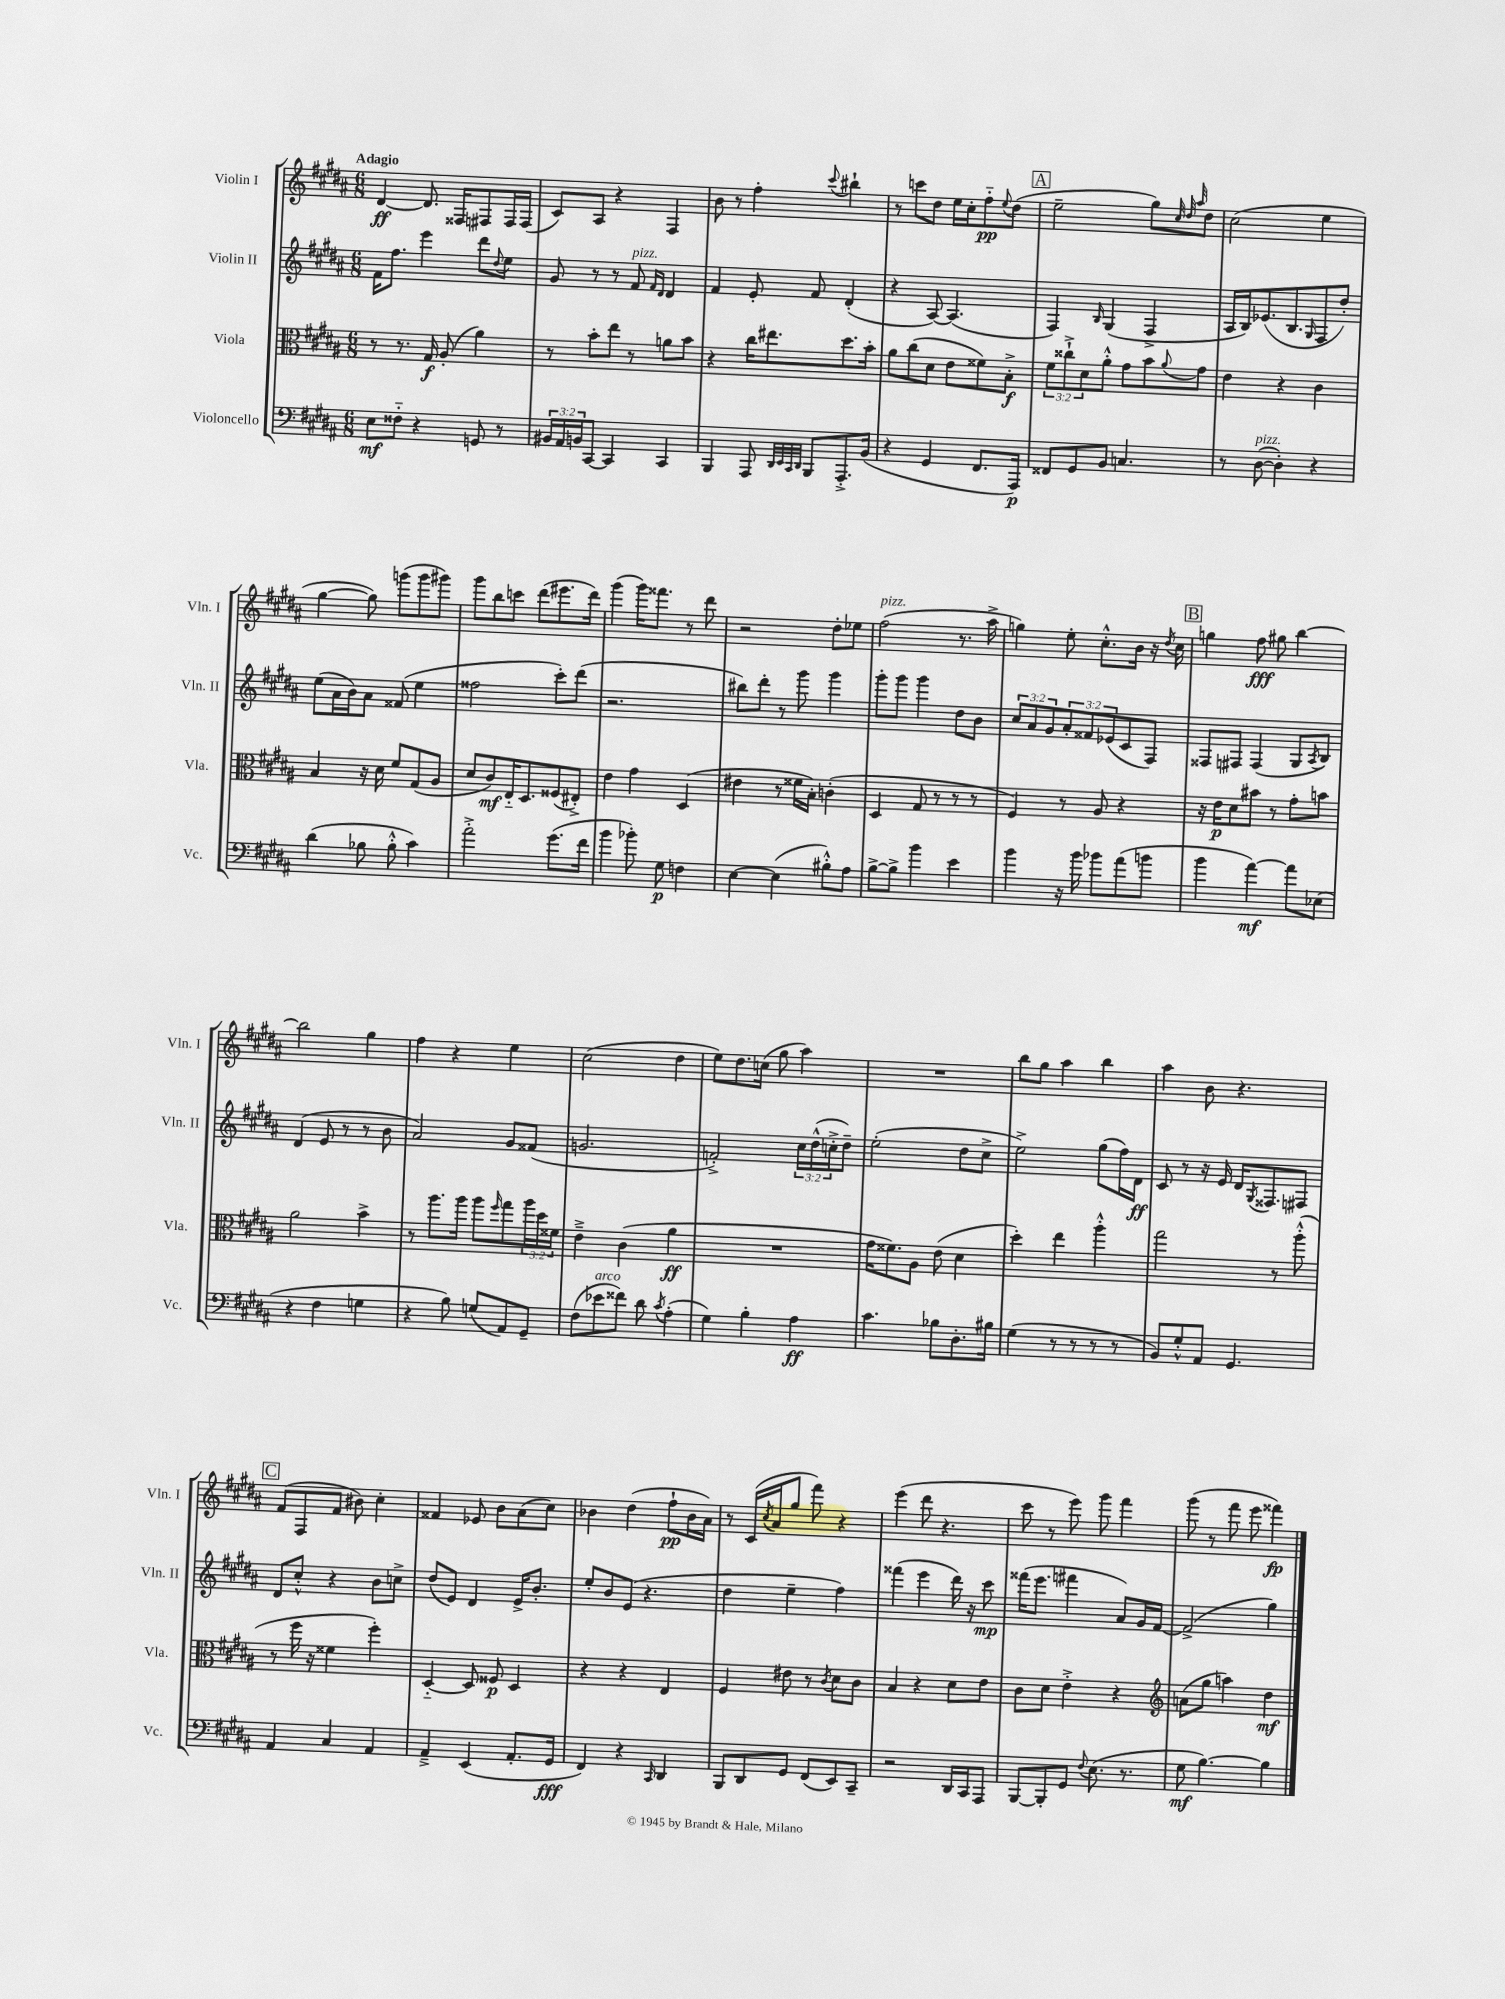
<<
\new StaffGroup <<
\new Staff = "s0" \with { instrumentName = "Violin I" shortInstrumentName = "Vln. I" } {
    \clef treble \key b \major \numericTimeSignature \time 6/8 \tempo "Adagio"
    dis'4~\ff dis'8. fisis16 fis8 fis16 fis16( |
    cis'8) ais8 r4 fis4 |
    b'8 r8 fis''4-. \appoggiatura { cis'''8 } bis''4-! |
    r8 c'''8 dis''8 e''16 cis''16-. fis''8-_\pp \appoggiatura { e''8 } dis''8( |
    \mark \markup { \box "A" } e''2-- gis''8) \grace { cis''32 dis''32 ais''32 } dis''8 |
    cis''2( e''4 |
    gis''4~ gis''8) g'''8( g'''8 gis'''8) |
    gis'''8 b''8 c'''8 dis'''8( eis'''8. dis'''16) |
    gis'''4( gis'''16) fisis'''8. r8 dis'''8 |
    r2 dis''8-. ees''8 |
    fis''2^\markup { \italic "pizz." }( r8. ais''16-> |
    g''4) e''8-. cis''8.-.-^ b'16 r16 \acciaccatura { dis''8 } cis''16 |
    \mark \markup { \box "B" } g''4 fis''8\fff gis''8 b''4~ |
    b''2 gis''4 |
    fis''4 r4 e''4 |
    cis''2( dis''4 |
    e''8) dis''8. c''16( gis''8 ais''4) |
    R2. |
    b''8 gis''8 ais''4 b''4 |
    ais''4 b'8 r4. |
    \mark \markup { \box "C" } fis'8( fis8 fis'8 bis'8) cis''4-. |
    fisis'4 ees'8 b'8 ais'8( cis''8) |
    bes'4 dis''4( fis''8-!\pp bes'16 ais'16) |
    r8 cis'16( \acciaccatura { cis''8 } ais'16 gis''8 fis'''8) r4 |
    e'''4( dis'''8 r4. |
    cis'''8 r8 e'''8) gis'''8 fis'''4 |
    gis'''8( r8 fis'''8 e'''8 fisis'''4\fp) \bar "|." |
}
\new Staff = "s1" \with { instrumentName = "Violin II" shortInstrumentName = "Vln. II" } {
    \clef treble \key b \major \numericTimeSignature \time 6/8 \override Staff.TupletNumber.text = #tuplet-number::calc-fraction-text
    fis'16 fis''8. e'''4 dis'''8 \appoggiatura { dis''8 } e''8 |
    gis'8 r8 r8 fis'8^\markup { \italic "pizz." } \grace { fis'16 dis'16 } dis'4 |
    fis'4 e'8-. fis'8 dis'4-.( |
    r4 ais8~) ais4.( |
    \mark \markup { \box "A" } fis4) \grace { b16 } gis4( fis4-> |
    ais16 b16) ees'8.( b8. \grace { gis16 } fis8 dis''8-.) |
    e''8( ais'16 b'16) ais'8 fisis'8( e''4 |
    fisis''2 cis'''8-.) dis'''8( |
    r2. |
    bis''8) dis'''8-. r8 gis'''8 gis'''4 |
    gis'''8-. gis'''8 gis'''4 dis''8 b'8 |
    \tuplet 3/2 { cis''8 ais'8 gis'8 } \tuplet 3/2 { ais'8-. fisis'8 ees'8( } cis'8 fis8) |
    \mark \markup { \box "B" } fisis8 fis8 fis4( gis8 \acciaccatura { ais8 } b8) |
    dis'4( e'8 r8 r8 b'8 |
    ais'2) gis'8 fisis'8( |
    g'2. |
    f'2-.->) \tuplet 3/2 { cis''16 dis''16-^( c''16-.-> } dis''8--) |
    e''2-.( dis''8 cis''8-> |
    e''2->) gis''8( fis''16) dis'16\ff |
    cis'8 r8 r16 e'16 dis'16 \acciaccatura { gis8 } fisis8. fis8 |
    \mark \markup { \box "C" } dis'8 cis''8-.-^ r4 b'8 c''8-> |
    dis''8( e'8) dis'4 e'16-> b'8.-. |
    e''8-. b'8 e'8( r4. |
    dis''4 e''4-- fis''4) |
    fisis'''4( e'''4 dis'''16) r16 cis'''8\mp |
    fisis'''16( e'''8. fis'''4 ais'8) gis'16 fis'16~ |
    fis'2->( gis''4) \bar "|." |
}
\new Staff = "s2" \with { instrumentName = "Viola" shortInstrumentName = "Vla." } {
    \clef alto \key b \major \numericTimeSignature \time 6/8 \override Staff.TupletNumber.text = #tuplet-number::calc-fraction-text
    r8 r8. gis16\f ais8-.( ais'4) |
    r8 b'8-. e''8 r8 a'8 b'8 |
    r4 cis''16 eis''8. dis''8. b'16-. |
    ais'8 cis''8( dis'8 e'8 fisis'8) b8-.->\f |
    \mark \markup { \box "A" } \tuplet 3/2 { fis'8 cisis''8-!-> dis'8 } ais'8-.-^ gis'8 b'8 \appoggiatura { ais'8 } gis'8 |
    e'4 r4 cis'4 |
    b4 r16 dis'16 fis'8 gis8( ais8 |
    dis'8 cis'8\mf) e16-_ dis8. fisis8( eis8-.->) |
    e'4 gis'4 dis4( |
    eis'4 r8 fisis'16 b16-.) c'4-.( |
    dis4 gis8 r8 r8 r8 |
    fis4) r8 ais8 r4 |
    \mark \markup { \box "B" } r16 e'16\p dis'8 bis'8 r8 gis'8-. b'8 |
    ais'2 b'4-> |
    r8 ais''8. ais''16 ais''8 \grace { fis''16 } gis''8 \tuplet 3/2 { ais''16 dis''16 fisis'16 } |
    e'4---> cis'4( ais'4\ff |
    R2. |
    gis'16 fisis'8.) ais8 e'8( dis'4 |
    dis''4-.) e''4 ais''4-.-^ |
    gis''2 r8 ais''8-.-^( |
    \mark \markup { \box "C" } r8 fis''16 r16 fisis'4 fis''4-.) |
    dis4~-_ dis8 fisis8\p dis4 |
    r4 r4 e4 |
    fis4 eis'8 r8 \acciaccatura { cis'8 } dis'8 cis'8 |
    b4 r4 dis'8 e'8 |
    cis'8 dis'8 e'4-.-> r4 |
    \clef treble a'8( gis''8 a''4) dis''4\mf \bar "|." |
}
\new Staff = "s3" \with { instrumentName = "Violoncello" shortInstrumentName = "Vc." } {
    \clef bass \key b \major \numericTimeSignature \time 6/8 \override Staff.TupletNumber.text = #tuplet-number::calc-fraction-text
    e8\mf fisis8-_ r4 g,8 r8 |
    \tuplet 3/2 { bis,16 ais,16 b,16 } cis,8~ cis,4 cis,4 |
    b,,4 ais,,8 \grace { dis,32 e,32 cis,32 dis,32 } b,,8 ais,,8.-.-> b,16( |
    r4 gis,4 fis,8. ais,,16\p) |
    \mark \markup { \box "A" } fisis,8 gis,8 b,8 c4. |
    r8 dis8~^\markup { \italic "pizz." }( dis4-.) r4 |
    dis'4( bes8 bes8-.-^ cis'4) |
    ais'2-.-> gis'8.( fis'16 |
    b'4 bes'8-.) gis8\p f4 |
    e4~ e4( bis8-.-^) ais8 |
    b8~-> b8-> b'4 e'4 |
    b'4 r16 b'16 bes'8 ais'8( b'8 |
    \mark \markup { \box "B" } b'4 ais'4~\mf) ais'8 ees8( |
    r4 fis4 g4 |
    r4 b8) g8( ais,8) gis,8-- |
    fis8( ees'8^\markup { \italic "arco" } fisis'8) dis'8 \acciaccatura { cis'8 } ais4-.( |
    gis4) b4-. ais4\ff |
    cis'4. bes8 dis8.-. bis16 |
    gis4( r8 r8 r8 r8 |
    b,8) gis8-.-^ ais,8 gis,4. |
    \mark \markup { \box "C" } ais,4 cis4 ais,4 |
    ais,4---> e,4( ais,8.-. gis,16\fff |
    fis,4) r4 \grace { cis,16 } dis,4 |
    b,,8 dis,8 gis,8 fis,8( e,8) cis,8-- |
    r2 dis,16 cis,16 ais,,8 |
    b,,8~ b,,8-. gis,8 \appoggiatura { fis8 } e8.( r8. |
    gis8\mf b4.~) b4 \bar "|." |
}
>>
>>
\layout { \context { \Score \remove "Bar_number_engraver" } }
